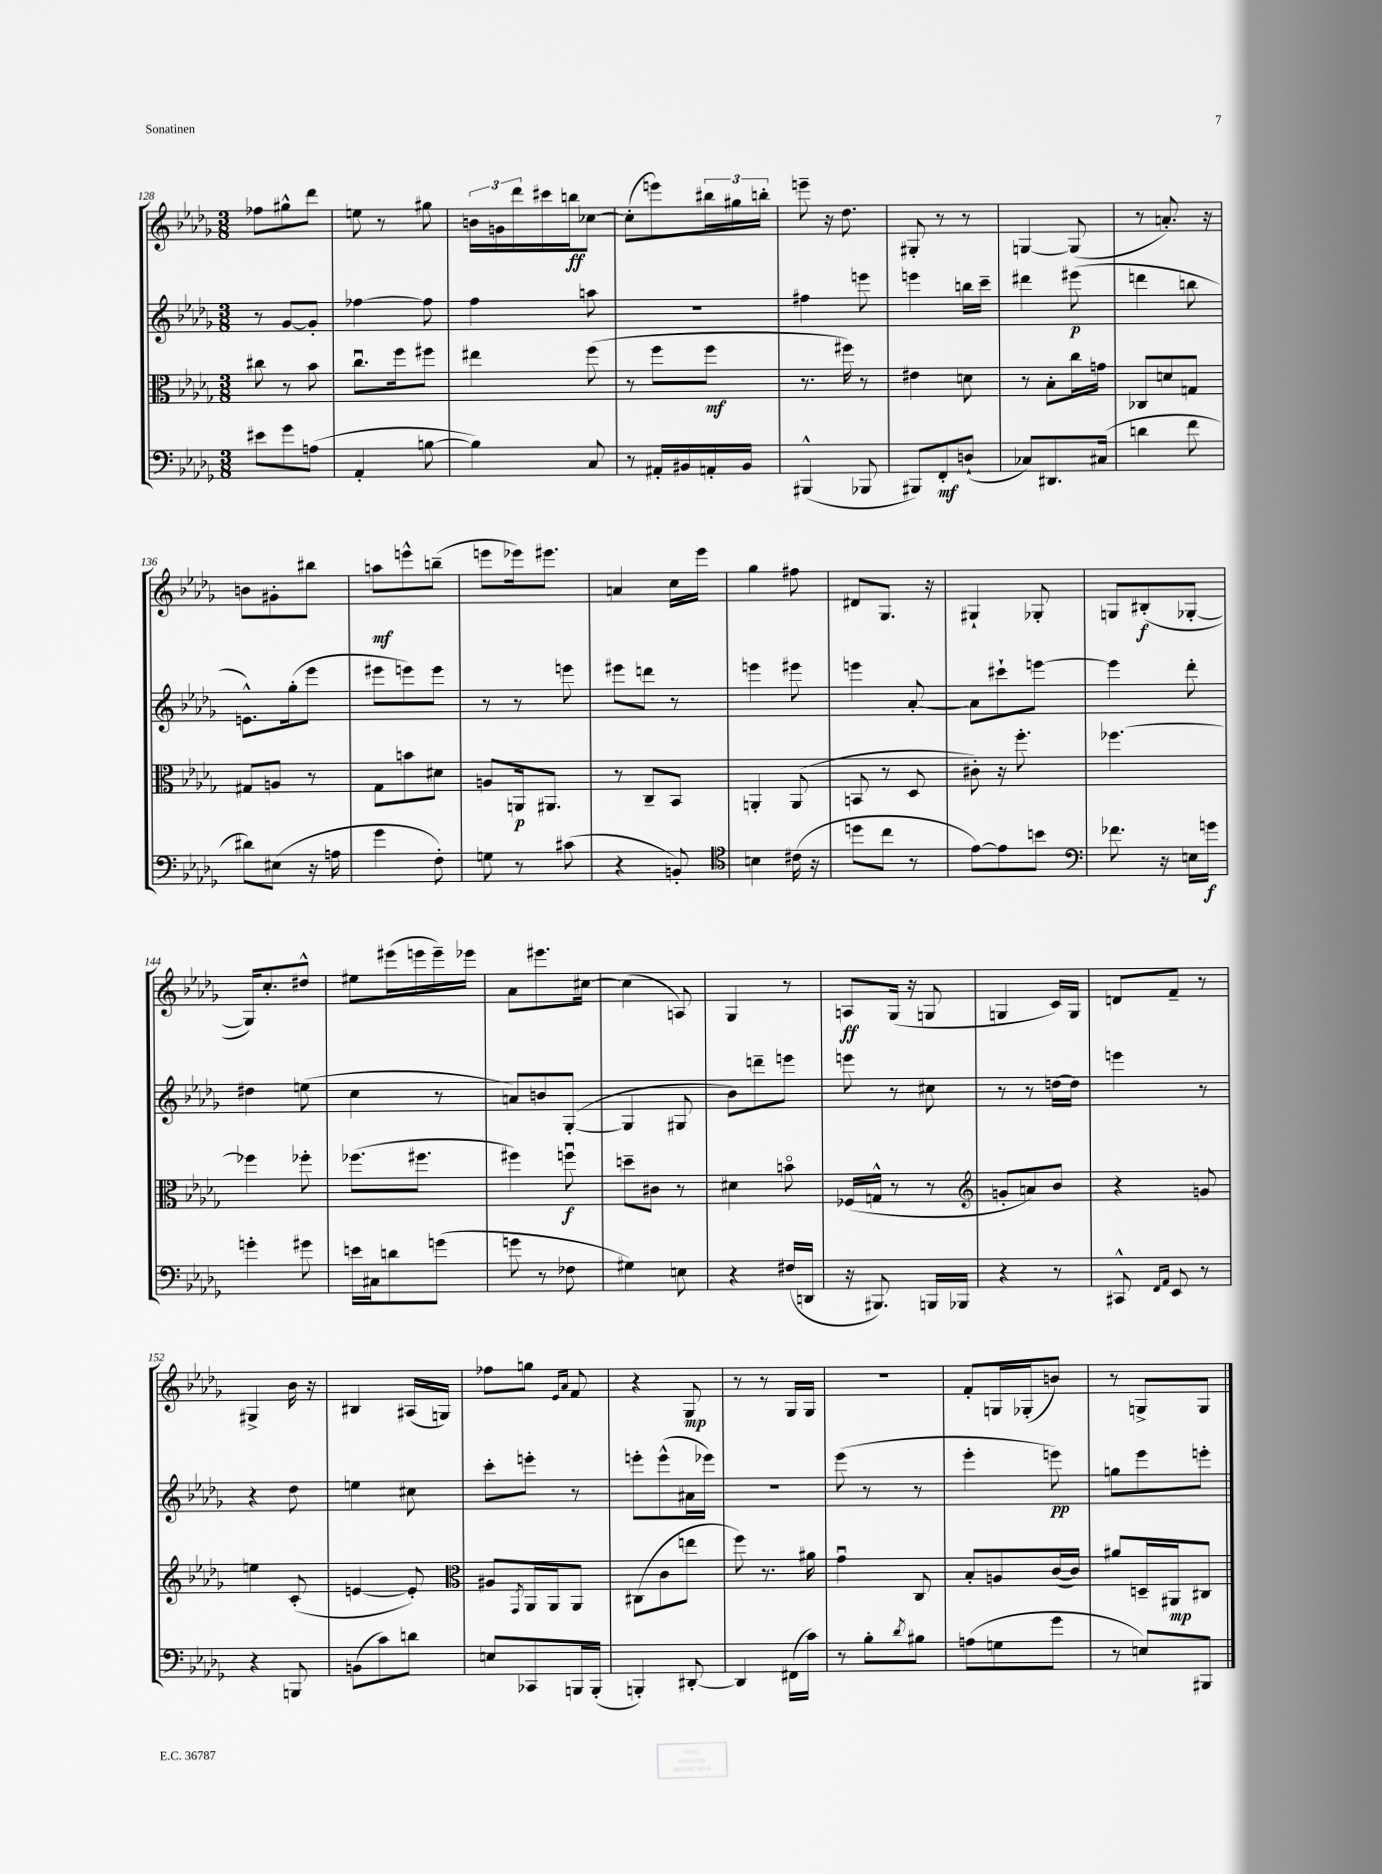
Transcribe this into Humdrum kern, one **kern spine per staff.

**kern	**dynam	**kern	**dynam	**kern	**dynam	**kern	**dynam
*part4	*part4	*part3	*part3	*part2	*part2	*part1	*part1
*staff4	*staff4	*staff3	*staff3	*staff2	*staff2	*staff1	*staff1
*clefF4	*	*clefC3	*	*clefG2	*	*clefG2	*
*k[b-e-a-d-g-]	*	*k[b-e-a-d-g-]	*	*k[b-e-a-d-g-]	*	*k[b-e-a-d-g-]	*
*M3/8	*	*M3/8	*	*M3/8	*	*M3/8	*
=128	=128	=128	=128	=128	=128	=128	=128
8e#X\L	.	8cc#X\	.	8r	.	8ff-X\L	.
8g-\	.	8r	.	[8g-/L	.	8gg#X^^\	.
(8An\J	.	8b-\	.	8g-'/J]	.	8ddd-\J	.
=129	=129	=129	=129	=129	=129	=129	=129
4AA-'/	.	8.ccu\L	.	[4ff-X\	.	8een\	.
.	.	.	.	.	.	8r	.
.	.	16ff\k	.	.	.	.	.
[8Bn\	.	8ff#X\J	.	8ff-\]	.	8gg#X\	.
=130	=130	=130	=130	=130	=130	=130	=130
4B\])	.	4ee#X\	.	4ff\	.	24bn\LL	.
.	.	.	.	.	.	24gn\	.
.	.	.	.	.	.	24ddd-\	.
.	.	.	.	.	.	16ccc#X\	.
.	.	.	.	.	.	16bbn\J	ff
8C/	.	(8ff\	.	8aan\	.	[8cc-X\J	.
=131	=131	=131	=131	=131	=131	=131	=131
8r	.	8r	.	4.r	.	(8cc-'\L]	.
16AA#X'/LL	.	8ff\L	.	.	.	8eeen\)	.
16BB#X/	.	.	.	.	.	.	.
16AAn'/	.	8ff\J	mf	.	.	24bb#X\L	.
.	.	.	.	.	.	24gg#X\	.
16BB#/JJ	.	.	.	.	.	.	.
.	.	.	.	.	.	24bbn'\JJ	.
=132	=132	=132	=132	=132	=132	=132	=132
(4BBB#X^^/	.	8.r	.	4ff#X\	.	8eeen~\	.
.	.	.	.	.	.	16r	.
.	.	16ff#X\)	.	.	.	8.dd-\	.
8BBB-X/	.	8r	.	8eeen\	.	.	.
=133	=133	=133	=133	=133	=133	=133	=133
8BBB#X/L)	.	4e#X\	.	4eeen\	.	8G#X'/	.
8FF'/	mf	.	.	.	.	8r	.
(8Dn`/J	.	8dn\	.	16bbn\LL	.	8r	.
.	.	.	.	16ccc~\JJ	.	.	.
=134	=134	=134	=134	=134	=134	=134	=134
8C-X/L)	.	8r	.	4ddd#X\	.	[4Gn/	.
8.DD#X/	.	8B-'\L	.	.	.	.	.
.	.	16cc\L	.	(8eee#X\	p	(8G/]	.
(16C#X/Jk	.	16gn\JJ	.	.	.	.	.
=135	=135	=135	=135	=135	=135	=135	=135
4dn\	.	8C-X/L	.	4dddn\	.	8r	.
.	.	8dn/	.	.	.	8.an'/)	.
8f\	.	8Gn/J	.	8bbn\	.	.	.
.	.	.	.	.	.	16r	.
!!LO:LB:g=z
=136	=136	=136	=136	=136	=136	=136	=136
8d#X\L)	.	8G#X/L	.	8.en^^\L)	.	8bn\L	.
(8E#X\J	.	8An/J	.	.	.	8g#X'\	.
.	.	.	.	(16gg-'\k	.	.	.
16r	.	8r	.	8eee-\J	.	8bb#X\J	.
16An\	.	.	.	.	.	.	.
=137	=137	=137	=137	=137	=137	=137	=137
4g-\	.	8G-\L	.	8eee#X\L	.	8aan\L	mf
.	.	8bn\	.	8eeen\)	.	8eeen^^\	.
8F'\)	.	8d#X\J	.	8eee\J	.	(8bbn~\J	.
=138	=138	=138	=138	=138	=138	=138	=138
8Gn\	.	8An/L	.	8r	.	8eeen\L	.
8r	.	16AAn/k	p	8r	.	16eee-X\k)	.
.	.	8.AA#X/J	.	.	.	8.eee#X\J	.
(8c#X\	.	.	.	8eeen\	.	.	.
=139	=139	=139	=139	=139	=139	=139	=139
4r	.	8r	.	8eee#X\L	.	4an/	.
.	.	8C~/L	.	8dddn\J	.	.	.
8BBn'/)	.	8BB-/J	.	8r	.	16cc\LL	.
.	.	.	.	.	.	16eee-\JJ	.
=140	=140	=140	=140	=140	=140	=140	=140
*clefC4	*	*	*	*	*	*	*
4Bn\	.	4AAn'/	.	4eeen\	.	4gg-\	.
(16c#X\	.	(8AA/	.	8eee#X\	.	8ff#X\	.
16r	.	.	.	.	.	.	.
=141	=141	=141	=141	=141	=141	=141	=141
8ddn\L	.	8BBn/	.	4eeen\	.	8d#X/L	.
8cc\J	.	8r	.	.	.	8.G-/J	.
8r	.	8D-/	.	[8a-'/	.	.	.
.	.	.	.	.	.	16r	.
=142	=142	=142	=142	=142	=142	=142	=142
[8e-\L)	.	8c#X'\)	.	8a-\L]	.	4G#X`/	.
8e-\]	.	16r	.	8ccc#X`\	.	.	.
.	.	8.ff'\	.	.	.	.	.
8bn\J	.	.	.	[8eeen\J	.	8G-X'/	.
=143	=143	=143	=143	=143	=143	=143	=143
*clefF4	*	*	*	*	*	*	*
8.f-X\	.	[4.ff-X\	.	4eee\]	.	8Gn/L	.
.	.	.	.	.	.	(8B#X'/	f
16r	.	.	.	.	.	.	.
16En\LL	.	.	.	8ddd-'\	.	[8G-X'/J	.
16gn\JJ	f	.	.	.	.	.	.
!!LO:LB:g=z
=144	=144	=144	=144	=144	=144	=144	=144
4gn'\	.	4ff-X\]	.	4dd#X\	.	16G-/KL])	.
.	.	.	.	.	.	8.cc'/	.
8g#X\	.	8ff-X'\	.	(8een\	.	8dd#X^^/J	.
=145	=145	=145	=145	=145	=145	=145	=145
16en\LL	.	(8.ff-X\L	.	4cc\	.	8ee#X\L	.
16C#X\J	.	.	.	.	.	.	.
8dn\	.	.	.	.	.	(16eee#X\L	.
.	.	8.ff#X\J	.	.	.	16eeen\	.
(8gn\J	.	.	.	8r	.	16eee~\)	.
.	.	.	.	.	.	16eee-X\JJ	.
=146	=146	=146	=146	=146	=146	=146	=146
8gn\	.	4ff#X\)	.	8an/L)	.	8a-\L	.
8r	.	.	.	8bn/	.	8.eee#X\	.
8F-X\	.	8ffnu\	f	([8G-'/J	.	.	.
.	.	.	.	.	.	[16cc#X\Jk	.
=147	=147	=147	=147	=147	=147	=147	=147
4G#X\)	.	8ddn~\L	.	4G-/]	.	(4cc#\]	.
.	.	8c#X\J	.	.	.	.	.
8En\	.	8r	.	8G#X/	.	8An/)	.
=148	=148	=148	=148	=148	=148	=148	=148
4r	.	4d#X\	.	8b-\L)	.	4G-/	.
.	.	.	.	8dddn~\	.	.	.
(16F#X/LL	.	8bn\	.	8eeen\J	.	8r	.
16DDn/JJ	.	.	.	.	.	.	.
=149	=149	=149	=149	=149	=149	=149	=149
16r	.	(16F-X/LL	.	8eeen\	.	8An/L	ff
8.BBB#X/)	.	16Gn^^/JJ	.	.	.	.	.
.	.	8r	.	8r	.	(16G-/Jk	.
.	.	.	.	.	.	16r	.
16BBBn/LL	.	8r	.	8cc#X\	.	8Gn/	.
16BBB-X/JJ	.	.	.	.	.	.	.
=150	=150	=150	=150	=150	=150	=150	=150
*	*	*clefG2	*	*	*	*	*
4r	.	8gn'/L	.	8r	.	4Gn/	.
.	.	8an/)	.	8r	.	.	.
8r	.	8b-/J	.	[16ddn\LL	.	16c/LL)	.
.	.	.	.	16dd\JJ]	.	16G/JJ	.
=151	=151	=151	=151	=151	=151	=151	=151
8CC#X^^/	.	4r	.	4eeen\	.	8dn/L	.
16qqFF/LL	.	.	.	.	.	.	.
16qqAA-/JJ	.	.	.	.	.	.	.
8EE-/	.	.	.	.	.	8f~/J	.
8r	.	8gn/	.	8r	.	8r	.
!!LO:LB:g=z
=152	=152	=152	=152	=152	=152	=152	=152
4r	.	4een\	.	4r	.	4G#X^/	.
8BBBn/	.	(8c'/	.	8dd-\	.	16b-\	.
.	.	.	.	.	.	16r	.
=153	=153	=153	=153	=153	=153	=153	=153
(8BBn\L	.	[4en/	.	4een\	.	4B#X/	.
8c\)	.	.	.	.	.	.	.
8dn\J	.	8e'/])	.	8cc#X\	.	(16A#X/LL	.
.	.	.	.	.	.	16Gn/JJ)	.
=154	=154	=154	=154	=154	=154	=154	=154
*	*	*clefC3	*	*	*	*	*
8En/L	.	8A#X/L	.	8ccc'\L	.	8ff-X\L	.
.	.	8qGG-/	.	.	.	.	.
8CC-X/	.	16AA-/L	.	8eeen'\J	.	8ggn\J	.
.	.	16AA-/J	.	.	.	.	.
.	.	.	.	.	.	16qqe-/LL	.
.	.	.	.	.	.	16qqa-/JJ	.
16BBBn/L	.	8AA-/J	.	8r	.	8f/	.
(16BBB'/JJ	.	.	.	.	.	.	.
=155	=155	=155	=155	=155	=155	=155	=155
4BBBn'/)	.	(8C#X\L	.	8eeen'\L	.	4r	.
.	.	8c\	.	(8eee^^\	.	.	.
[8DD#X'/	.	8een\J	.	16a#X\L	.	8G-/	mp
.	.	.	.	16eee-X\JJ)	.	.	.
=156	=156	=156	=156	=156	=156	=156	=156
4DD#/]	.	8ff\)	.	4.r	.	8r	.
.	.	8.r	.	.	.	8r	.
(16FF#X\LL	.	.	.	.	.	16G-/LL	.
16c\JJ)	.	16a#X\	.	.	.	16G-/JJ	.
=157	=157	=157	=157	=157	=157	=157	=157
8r	.	4g-u\	.	(8eee-\	.	4.r	.
8B-'\L	.	.	.	8r	.	.	.
8qd-/	.	.	.	.	.	.	.
8B#X\J	.	8C/	.	8r	.	.	.
=158	=158	=158	=158	=158	=158	=158	=158
(8An\L	.	8B-'/L	.	4eee-'\	.	8f'/L	.
8Gn\	.	8An/	.	.	.	16Gn/L	.
.	.	.	.	.	.	(16G-X'/J	.
8g-\J	.	([16c/L	.	8eeen\)	pp	8bn/J)	.
.	.	16c/JJ])	.	.	.	.	.
=159	=159	=159	=159	=159	=159	=159	=159
8r	.	8a#X/L	.	8ggn\L	.	8r	.
8En/L)	.	16Dn~/L	.	8eee-\	.	8Gn^/L	.
.	.	16AA#X/J	mp	.	.	.	.
8BBB#X/J	.	8C#X/J	.	8eeen'\J	.	8G/J	.
==	==	==	==	==	==	==	==
*-	*-	*-	*-	*-	*-	*-	*-
